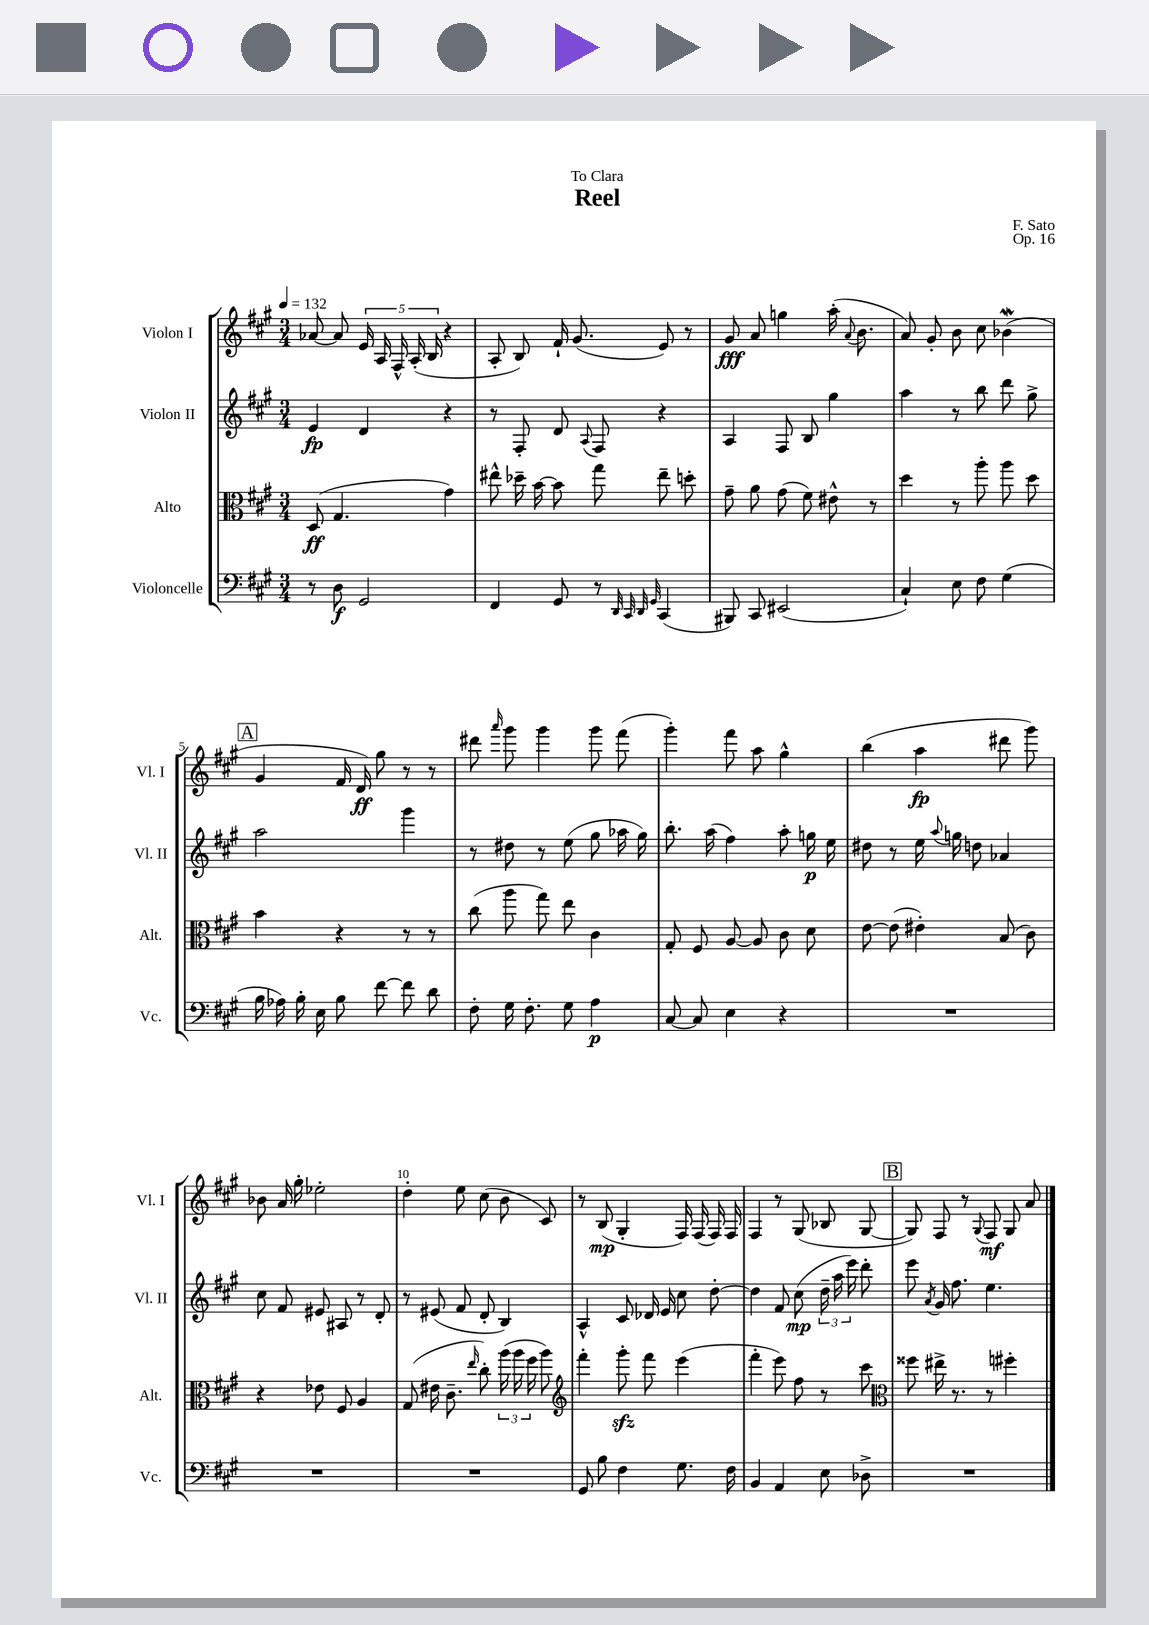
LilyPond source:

\header { title = "Reel" composer = "F. Sato" dedication = "To Clara" opus = "Op. 16" }
<<
\new StaffGroup <<
\new Staff = "s0" \with { instrumentName = "Violon I" shortInstrumentName = "Vl. I" } {
    \clef treble \key a \major \numericTimeSignature \time 3/4 \tempo 4 = 132
    \autoBeamOff aes'8~ aes'8 \tuplet 5/4 { e'16 a16 fis16-^ a16-.( b16 } r4 |
    a8-. b8) fis'16-! gis'8.( e'8) r8 |
    gis'8\fff a'8 g''4 a''16-.( \appoggiatura { a'8 } b'8. |
    a'8) gis'8-. b'8 cis''8 bes'4\mordent( |
    \mark \markup { \box "A" } gis'4 fis'16 d'16\ff) gis''8 r8 r8 |
    dis'''8 \grace { a'''16 } gis'''8 gis'''4 gis'''8 fis'''8( |
    gis'''4-.) fis'''8 a''8 gis''4-^ |
    b''4( a''4\fp dis'''8 gis'''8) |
    bes'8 a'16 gis''16-. ees''2-. |
    d''4-. e''8 cis''8( b'8 cis'8) |
    r8 b8\mp( gis4-. fis16) fis16( fis16) fis16 |
    fis4 r8 gis8( bes8 gis8~ |
    \mark \markup { \box "B" } gis8) fis8 r8 \appoggiatura { gis8 } fis8\mf gis8 a'8 \bar "|." |
}
\new Staff = "s1" \with { instrumentName = "Violon II" shortInstrumentName = "Vl. II" } {
    \clef treble \key a \major \numericTimeSignature \time 3/4
    \autoBeamOff e'4\fp d'4 r4 |
    r8 fis8-. d'8 \appoggiatura { a8 } fis8 r4 |
    a4 fis8 b8 gis''4 |
    a''4 r8 b''8 d'''8 gis''8-> |
    \mark \markup { \box "A" } a''2 gis'''4 |
    r8 dis''8 r8 e''8( gis''8 aes''16 gis''16) |
    b''8.-. a''16( fis''4) a''8-. g''16\p e''16 |
    dis''8 r8 e''16 \appoggiatura { a''8 } g''16 d''8 aes'4 |
    cis''8 fis'8 eis'8 ais8 r8 d'8-. |
    r8 eis'8( fis'8 d'8-. b4) |
    a4-^ cis'8 des'16 e'16 cis''8 d''8~-. |
    d''4 fis'8 cis''8\mp( \tuplet 3/2 { d''16-- a''16 e'''16) } d'''8-. |
    \mark \markup { \box "B" } e'''8 \acciaccatura { a'8 } gis'16 fis''8. e''4. \bar "|." |
}
\new Staff = "s2" \with { instrumentName = "Alto" shortInstrumentName = "Alt." } {
    \clef alto \key a \major \numericTimeSignature \time 3/4
    \autoBeamOff d8\ff( gis4. gis'4) |
    eis''8-^ des''16-- b'16~ b'8 gis''8 eis''8-- d''8-. |
    gis'8-- a'8 gis'8( fis'8) eis'8-^ r8 |
    d''4 r8 a''8-. a''8 d''8 |
    \mark \markup { \box "A" } b'4 r4 r8 r8 |
    cis''8( a''8 gis''8) e''8 cis'4 |
    gis8-. fis8 a8~ a8 cis'8 d'8 |
    e'8~ e'8( eis'4-.) b8( cis'8) |
    r4 ees'8 fis8 a4 |
    gis8( eis'16 cis'8.-- \grace { e''16 } cis''8-.) \tuplet 3/2 { a''16( a''16 fis''16 } a''8) |
    \clef treble fis'''4-. gis'''8-.\sfz fis'''8 e'''4( |
    fis'''4-. e'''8) fis''8 r8 cis'''8 |
    \mark \markup { \box "B" } \clef alto fisis''8 eis''16-> r8. r8 fis''4-. \bar "|." |
}
\new Staff = "s3" \with { instrumentName = "Violoncelle" shortInstrumentName = "Vc." } {
    \clef bass \key a \major \numericTimeSignature \time 3/4
    \autoBeamOff r8 d8\f gis,2 |
    fis,4 gis,8 r8 \grace { d,32 cis,32 d,32 gis,32 } cis,4( |
    bis,,8) cis,8 eis,2( |
    cis4-!) e8 fis8 gis4( |
    \mark \markup { \box "A" } b16 aes16) b16-. e16 b8 fis'8~ fis'8 d'8 |
    fis8-. gis16 fis8.-. gis8 a4\p |
    cis8~ cis8 e4 r4 |
    R2. |
    R2. |
    R2. |
    gis,8 b8 fis4 gis8. fis16 |
    b,4 a,4 e8 des8-> |
    \mark \markup { \box "B" } R2. \bar "|." |
}
>>
>>
\layout { \context { \Score \override BarNumber.break-visibility = ##(#f #t #t) barNumberVisibility = #(every-nth-bar-number-visible 5) } }
